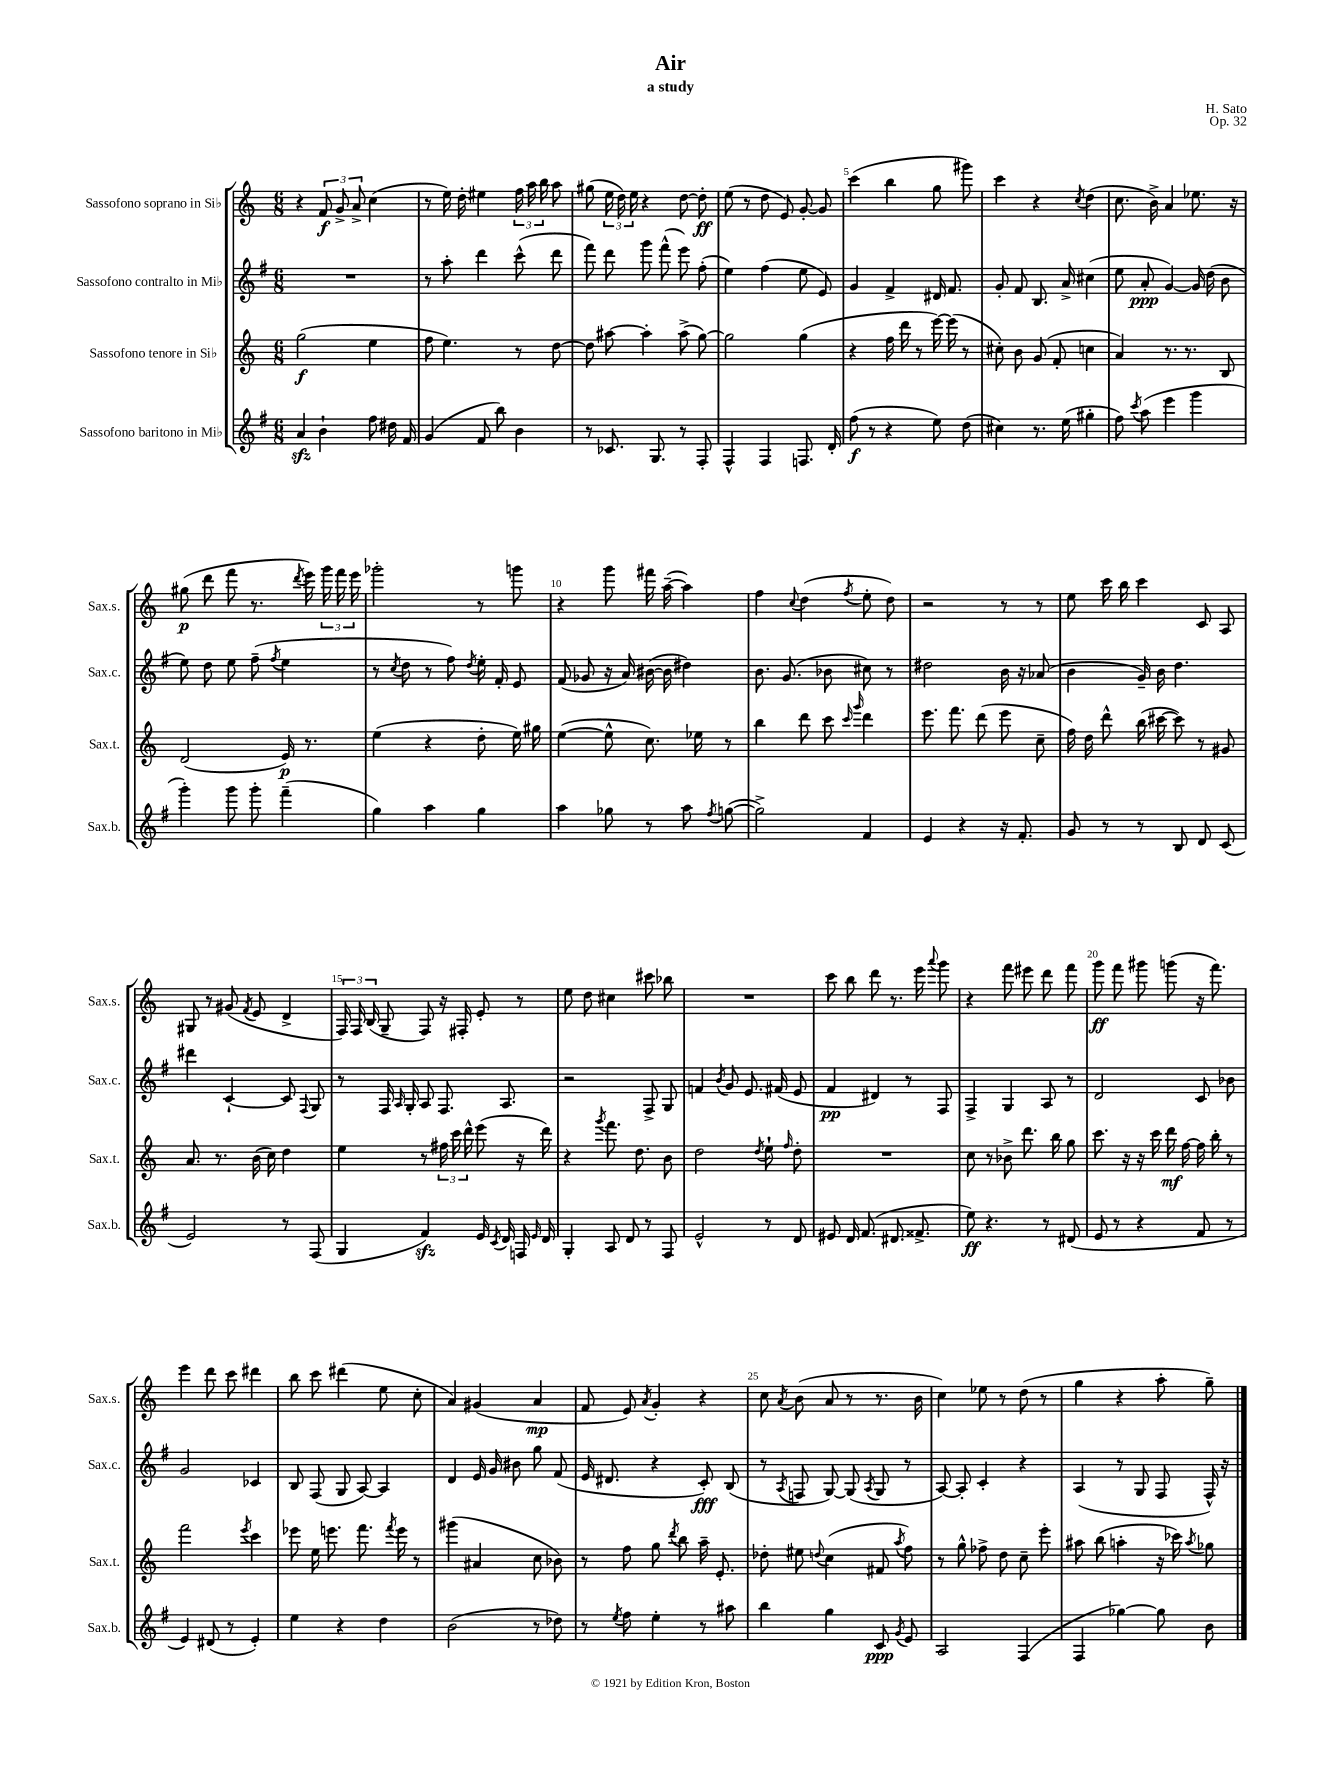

**kern	**dynam	**kern	**dynam	**kern	**dynam	**kern	**dynam
*part4	*part4	*part3	*part3	*part2	*part2	*part1	*part1
*staff4	*staff4	*staff3	*staff3	*staff2	*staff2	*staff1	*staff1
*I"Sassofono baritono in Mi♭	*	*I"Sassofono tenore in Si♭	*	*I"Sassofono contralto in Mi♭	*	*I"Sassofono soprano in Si♭	*
*I'Sax.b.	*	*I'Sax.t.	*	*I'Sax.c.	*	*I'Sax.s.	*
*clefG2	*	*clefG2	*	*clefG2	*	*clefG2	*
*k[f#]	*	*k[]	*	*k[f#]	*	*k[]	*
*M6/8	*	*M6/8	*	*M6/8	*	*M6/8	*
=1	=1	=1	=1	=1	=1	=1	=1
4azz/	.	(2gg\	f	2.r	.	4r	.
4b`\	.	.	.	.	.	12f/	f
.	.	.	.	.	.	12g^/	.
.	.	.	.	.	.	12a^/	.
8ff#\	.	4ee\	.	.	.	(4cc\	.
16dd#X\	.	.	.	.	.	.	.
16f#/	.	.	.	.	.	.	.
=2	=2	=2	=2	=2	=2	=2	=2
(4g/	.	8ff\	.	8r	.	8r	.
.	.	4.ee\)	.	8aa'\	.	16ee\)	.
.	.	.	.	.	.	16dd'\	.
8f#/	.	.	.	4ddd\	.	4ee#X\	.
8bb\)	.	.	.	.	.	.	.
4b\	.	8r	.	(8ccc^^\	.	24ff\	.
.	.	.	.	.	.	24aa\	.
.	.	.	.	.	.	24bb\	.
.	.	[8dd\	.	8ddd\	.	8aa\	.
=3	=3	=3	=3	=3	=3	=3	=3
8r	.	8dd\]	.	8fff#\)	.	(8gg#X\	.
8.c-X/	.	[8aa#X\	.	8ddd\	.	24ee\	.
.	.	.	.	.	.	24dd\)	.
.	.	.	.	.	.	24ee\	.
.	.	4aa#'\]	.	8ggg\	.	4r	.
8.G/	.	.	.	.	.	.	.
.	.	.	.	(8fff#^^\	.	.	.
8r	.	(8aa#^\	.	8eee\)	.	[8dd\	.
8F#'/	.	[8gg\)	.	(8ff#'\	.	8dd'\]	ff
=4	=4	=4	=4	=4	=4	=4	=4
4F#^^/	.	2gg\]	.	4ee\)	.	(8ee\	.
.	.	.	.	.	.	8r	.
4F#/	.	.	.	(4ff#\	.	8dd\	.
.	.	.	.	.	.	8e/)	.
8.Fn/	.	(4gg\	.	8ee\	.	[8g'/	.
.	.	.	.	8e/)	.	8g/]	.
16d'/	.	.	.	.	.	.	.
=5	=5	=5	=5	=5	=5	=5	=5
(8ff#\	f	4r	.	4g/	.	(4ccc\	.
8r	.	.	.	.	.	.	.
4r	.	16ff\	.	4f#^/	.	4bb\	.
.	.	16ddd\	.	.	.	.	.
.	.	8r	.	.	.	.	.
8ee\)	.	[16eee\)	.	16d#X/	.	8gg\	.
.	.	(16eee\]	.	8.f#/	.	.	.
(8dd\	.	8r	.	.	.	8ggg#X\)	.
=6	=6	=6	=6	=6	=6	=6	=6
4cc#X\)	.	8cc#X'\)	.	8g'/	.	4ccc\	.
.	.	8b\	.	8f#/	.	.	.
8.r	.	(8g/	.	8.B/	.	4r	.
.	.	8f'/	.	.	.	.	.
(16ee\	.	.	.	16a^/	.	.	.
.	.	.	.	.	.	8qcc/	.
4gg#X'\	.	4ccn\	.	(4cc#X\	.	(4dd\	.
=7	=7	=7	=7	=7	=7	=7	=7
8ff#\)	.	4a/)	.	8ee\	.	8.cc\	.
8qccc/	.	.	.	.	.	.	.
(8aa\	.	.	.	8a'/	ppp	.	.
.	.	.	.	.	.	16b^\)	.
4eee\	.	8.r	.	[4g/)	.	4a/	.
.	.	8.r	.	.	.	.	.
4ggg\	.	.	.	16g/]	.	8.ee-X\	.
.	.	.	.	(16dd\	.	.	.
.	.	8B/	.	8b\	.	.	.
.	.	.	.	.	.	16r	.
!!LO:LB:g=z
=8	=8	=8	=8	=8	=8	=8	=8
4ggg'\)	.	(2d/	.	8ee\)	.	(8gg#X\	p
.	.	.	.	8dd\	.	8ddd\	.
8ggg\	.	.	.	8ee\	.	8fff\	.
8ggg'\	.	.	.	(8ff#~\	.	8.r	.
.	.	.	.	8qff#/	.	.	.
(4fff#~\	.	16e/)	p	4ee\	.	.	.
.	.	.	.	.	.	8qddd/	.
.	.	8.r	.	.	.	16eee\)	.
.	.	.	.	.	.	24ggg\	.
.	.	.	.	.	.	24fff\	.
.	.	.	.	.	.	24eee\	.
=9	=9	=9	=9	=9	=9	=9	=9
4gg\)	.	(4ee\	.	8r	.	2ggg-X'\	.
.	.	.	.	8qcc/	.	.	.
.	.	.	.	8dd\	.	.	.
4aa\	.	4r	.	8r	.	.	.
.	.	.	.	8ff#\)	.	.	.
.	.	.	.	8qdd/	.	.	.
4gg\	.	8dd'\	.	16ee'\	.	8r	.
.	.	.	.	16f#'/	.	.	.
.	.	16ee\)	.	8e/	.	8gggn\	.
.	.	16gg#X\	.	.	.	.	.
=10	=10	=10	=10	=10	=10	=10	=10
4aa\	.	([4ee\	.	(8f#/	.	4r	.
.	.	.	.	8g-X/	.	.	.
8gg-X\	.	8ee^^\]	.	16r	.	8ggg\	.
.	.	.	.	16a/)	.	.	.
8r	.	8.cc\)	.	([16b#X\	.	16fff#X\	.
.	.	.	.	16b#\]	.	([16aa~\	.
8aa\	.	.	.	4dd#X\)	.	4aa\])	.
.	.	16ee-X\	.	.	.	.	.
8qff#/	.	.	.	.	.	.	.
([8ggn\	.	8r	.	.	.	.	.
=11	=11	=11	=11	=11	=11	=11	=11
2gg^\])	.	4bb\	.	8.b\	.	4ff\	.
.	.	.	.	(8.g/	.	.	.
.	.	.	.	.	.	8qqcc/	.
.	.	8ddd\	.	.	.	(4dd\	.
.	.	8ccc\	.	8b-X\	.	.	.
.	.	16qqccc/	.	.	.	.	.
.	.	16qqggg/	.	.	.	8qff/	.
4f#/	.	4ddd\	.	8cc#X\)	.	8ee'\	.
.	.	.	.	8r	.	8dd\)	.
=12	=12	=12	=12	=12	=12	=12	=12
4e/	.	8.eee\	.	2dd#X\	.	2r	.
.	.	8.fff\	.	.	.	.	.
4r	.	.	.	.	.	.	.
.	.	(8ddd\	.	.	.	.	.
16r	.	8eee\	.	16b\	.	8r	.
8.f#'/	.	.	.	16r	.	.	.
.	.	8cc~\	.	(8a-X/	.	8r	.
=13	=13	=13	=13	=13	=13	=13	=13
8g/	.	16ff\)	.	4b\	.	8ee\	.
.	.	16dd\	.	.	.	.	.
8r	.	8ddd^^\	.	.	.	16ccc\	.
.	.	.	.	.	.	16bb\	.
8r	.	(16bb\	.	16g~/)	.	4ccc\	.
.	.	[16ccc#X\	.	16b\	.	.	.
8B/	.	8ccc#\])	.	4.dd\	.	.	.
8d/	.	8r	.	.	.	8c/	.
(8c/	.	8g#X/	.	.	.	8A/	.
!!LO:LB:g=z
=14	=14	=14	=14	=14	=14	=14	=14
2e/)	.	8.a/	.	4ddd#X\	.	8G#X/	.
.	.	.	.	.	.	8r	.
.	.	8.r	.	.	.	.	.
.	.	.	.	[4c`/	.	(8g#X/	.
.	.	.	.	.	.	8qf/	.
.	.	(16b\	.	.	.	8e/	.
.	.	16cc\)	.	.	.	.	.
8r	.	4dd\	.	8c/]	.	4d^/	.
.	.	.	.	8qqF#/	.	.	.
(8F#/	.	.	.	8G/	.	.	.
=15	=15	=15	=15	=15	=15	=15	=15
4G/	.	4ee\	.	8r	.	24F/)	.
.	.	.	.	.	.	24F/	.
.	.	.	.	.	.	(24B/	.
.	.	.	.	16F#/	.	8G~/	.
.	.	.	.	16qqA/	.	.	.
.	.	.	.	16G'/	.	.	.
4f#zz/)	.	8r	.	8A/	.	8F/)	.
.	.	24ff#X\	.	8.F#/	.	16r	.
.	.	24ccc\	.	.	.	.	.
.	.	.	.	.	.	16F#X'/	.
.	.	24ddd^^\	.	.	.	.	.
16e/	.	(8eee\	.	.	.	8e'/	.
8qc/	.	.	.	.	.	.	.
16d/	.	.	.	8.A/	.	.	.
16Fn/	.	16r	.	.	.	8r	.
16qqe/	.	.	.	.	.	.	.
16d/	.	16ddd\)	.	.	.	.	.
=16	=16	=16	=16	=16	=16	=16	=16
4G'/	.	4r	.	2r	.	8ee\	.
.	.	.	.	.	.	8dd\	.
.	.	8qggg/	.	.	.	.	.
8A/	.	8.fff\	.	.	.	4cc#X\	.
8d/	.	.	.	.	.	.	.
.	.	8.dd\	.	.	.	.	.
8r	.	.	.	8F#^/	.	8ccc#X\	.
8F#/	.	8b\	.	8G/	.	8bb-X\	.
=17	=17	=17	=17	=17	=17	=17	=17
2e^^/	.	2dd\	.	4fn/	.	2.r	.
.	.	.	.	8qb/	.	.	.
.	.	.	.	8g/	.	.	.
.	.	.	.	8.e/	.	.	.
.	.	8qdd/	.	.	.	.	.
8r	.	8ee`\	.	.	.	.	.
.	.	.	.	(16f#X/	.	.	.
.	.	16qqff/	.	.	.	.	.
8d/	.	8dd'\	.	8e/	.	.	.
=18	=18	=18	=18	=18	=18	=18	=18
8e#X/	.	2.r	.	4f#/	pp	8ccc\	.
16d/	.	.	.	.	.	8bb\	.
(8.f#/	.	.	.	.	.	.	.
.	.	.	.	4d#X/)	.	8ddd\	.
8.d#X/	.	.	.	.	.	8.r	.
.	.	.	.	8r	.	.	.
8.f##X^/	.	.	.	.	.	16eee\	.
.	.	.	.	.	.	8qqaaa/	.
.	.	.	.	8F#/	.	8ggg\	.
=19	=19	=19	=19	=19	=19	=19	=19
8ee\)	ff	8cc\	.	4F#^/	.	4r	.
4.r	.	8r	.	.	.	.	.
.	.	8b-X^\	.	4G/	.	8fff\	.
.	.	8.ddd\	.	.	.	8eee#X\	.
8r	.	.	.	8A/	.	8ddd\	.
.	.	16bb\	.	.	.	.	.
(8d#X/	.	8gg\	.	8r	.	8fff\	.
=20	=20	=20	=20	=20	=20	=20	=20
8e/	.	8.ccc\	.	2d/	.	8ggg\	ff
8r	.	.	.	.	.	8fff\	.
.	.	16r	.	.	.	.	.
4r	.	16r	.	.	.	8ggg#X\	.
.	.	16ccc\	.	.	.	.	.
.	.	16ddd\	mf	.	.	(8gggn\	.
.	.	[16ff\	.	.	.	.	.
8f#/	.	16ff\]	.	8c/	.	16r	.
.	.	16bb'\	.	.	.	8.fff\)	.
8r	.	8r	.	8b-X\	.	.	.
!!LO:LB:g=z
=21	=21	=21	=21	=21	=21	=21	=21
4e/)	.	2fff\	.	2g/	.	4eee\	.
(8d#X/	.	.	.	.	.	8ddd\	.
8r	.	.	.	.	.	8ccc\	.
.	.	8qeee/	.	.	.	.	.
4e'/)	.	4ccc\	.	4c-X/	.	4ddd#X\	.
=22	=22	=22	=22	=22	=22	=22	=22
4ee\	.	8eee-X\	.	8B/	.	8bb\	.
.	.	16ee\	.	(8F#/	.	8ccc\	.
.	.	8.eeen\	.	.	.	.	.
4r	.	.	.	8G/	.	(4ddd#X\	.
.	.	8.fff\	.	[8A/)	.	.	.
4dd\	.	.	.	4A/]	.	8ee\	.
.	.	8qfff/	.	.	.	.	.
.	.	16eee\	.	.	.	.	.
.	.	8r	.	.	.	8cc'\	.
=23	=23	=23	=23	=23	=23	=23	=23
(2b\	.	(4ggg#X\	.	4d/	.	4a/)	.
.	.	4a#X/	.	16e/	.	(4g#X/	.
.	.	.	.	16g/	.	.	.
.	.	.	.	8b#X\	.	.	.
8r	.	8cc\	.	8gg\	.	4a/	mp
8dd-X\)	.	8b-X\)	.	(8f#/	.	.	.
=24	=24	=24	=24	=24	=24	=24	=24
8r	.	8r	.	16e/	.	8f/	.
.	.	.	.	8.d#X/	.	.	.
8qee/	.	.	.	.	.	.	.
8ff#\	.	8ff\	.	.	.	8e/)	.
.	.	.	.	.	.	8qa/	.
4ee'\	.	8gg\	.	4r	.	4g'/	.
.	.	8qddd/	.	.	.	.	.
.	.	8bb\	.	.	.	.	.
8r	.	16aa~\	.	8c'/)	fff	4r	.
.	.	8.e'/	.	.	.	.	.
8aa#X\	.	.	.	(8B/	.	.	.
=25	=25	=25	=25	=25	=25	=25	=25
4bb\	.	8dd-X'\	.	8r	.	8cc\	.
.	.	.	.	8qA/	.	8qa/	.
.	.	8ee#X\	.	8Fn/	.	(8b\	.
.	.	8qqddn/	.	.	.	.	.
4gg\	.	(4cc\	.	[8G/)	.	8a/	.
.	.	.	.	(8G/]	.	8r	.
.	.	.	.	8qA/	.	.	.
8c/	ppp	8f#X/	.	8G/	.	8.r	.
8qg/	.	8qaa/	.	.	.	.	.
8e/	.	8ff\)	.	8r	.	.	.
.	.	.	.	.	.	16b\	.
=26	=26	=26	=26	=26	=26	=26	=26
2A/	.	8r	.	[8A/)	.	4cc\)	.
.	.	8gg^^\	.	8A'/]	.	.	.
.	.	8ff-X^\	.	4c'/	.	8ee-X\	.
.	.	8dd\	.	.	.	8r	.
(4F#/	.	8cc~\	.	4r	.	(8dd\	.
.	.	8eee'\	.	.	.	8r	.
=27	=27	=27	=27	=27	=27	=27	=27
4F#/	.	8aa#X\	.	(4A/	.	4gg\	.
.	.	(8bb\	.	.	.	.	.
[4gg-X\)	.	4aan'\	.	8r	.	4r	.
.	.	.	.	8G/	.	.	.
8gg-\]	.	16r	.	8F#/	.	8aa'\	.
.	.	16ccc-X\)	.	.	.	.	.
.	.	8qaa/	.	.	.	.	.
8b\	.	8gg-X\	.	16F#^^/)	.	8gg~\)	.
.	.	.	.	16r	.	.	.
==	==	==	==	==	==	==	==
*-	*-	*-	*-	*-	*-	*-	*-
